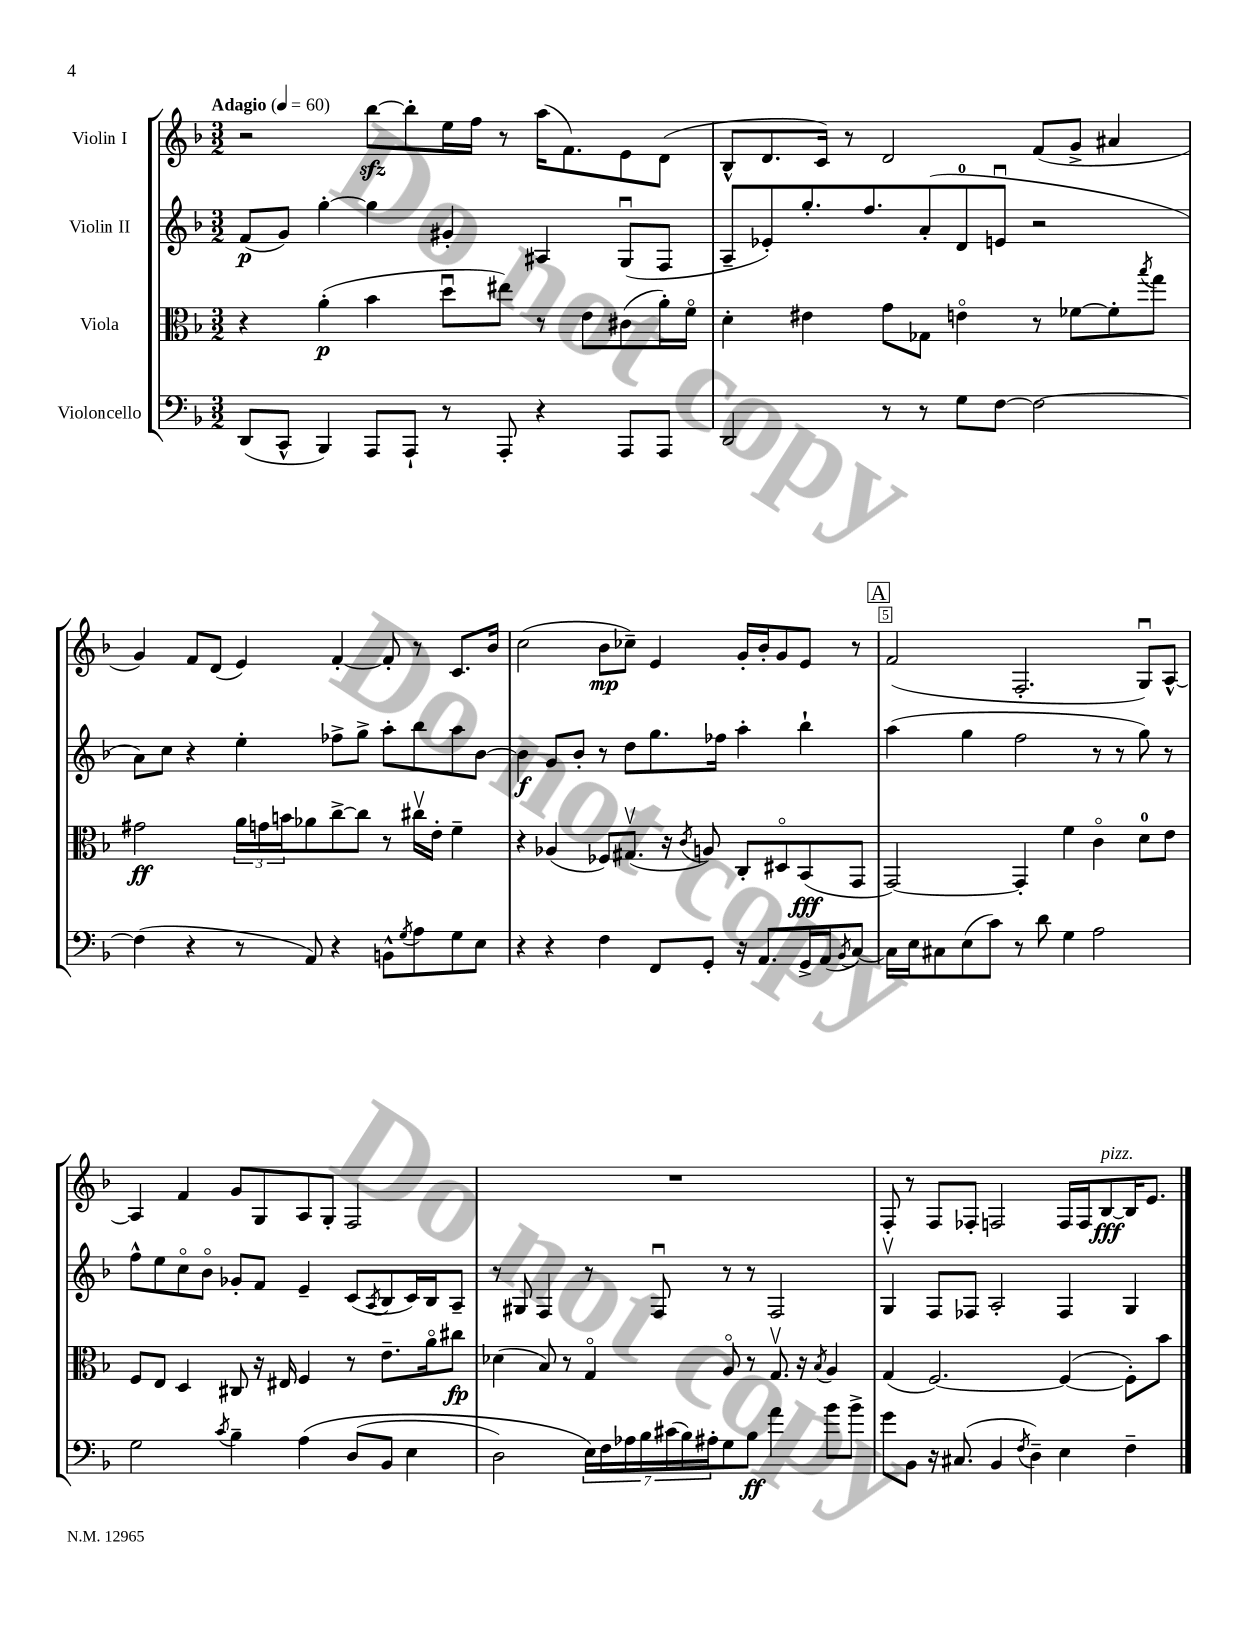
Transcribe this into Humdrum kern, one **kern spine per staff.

**kern	**dynam	**kern	**dynam	**kern	**dynam	**kern	**dynam
*part4	*part4	*part3	*part3	*part2	*part2	*part1	*part1
*staff4	*staff4	*staff3	*staff3	*staff2	*staff2	*staff1	*staff1
*I"Violoncello	*	*I"Viola	*	*I"Violin II	*	*I"Violin I	*
*clefF4	*	*clefC3	*	*clefG2	*	*clefG2	*
*k[b-]	*	*k[b-]	*	*k[b-]	*	*k[b-]	*
*M3/2	*	*M3/2	*	*M3/2	*	*M3/2	*
*MM60	*	*MM60	*	*MM60	*	*MM60	*
=1	=1	=1	=1	=1	=1	=1	=1
!	!	!	!	!	!	!LO:TX:a:B:t=Adagio	!
(8DD/L	.	4r	.	(8f/L	p	2r	.
8CC^^/J	.	.	.	8g/J)	.	.	.
4BBB-/)	.	(4a'\	p	[4gg'\	.	.	.
8AAA/L	.	4b-\	.	4gg\]	.	[8bb-zz\L	.
8AAA`/J	.	.	.	.	.	8bb-'\]	.
8r	.	8ddu\L	.	4g#X'/	.	16ee\L	.
.	.	.	.	.	.	16ff\JJ	.
8AAA'/	.	8ee#X\J)	.	.	.	8r	.
4r	.	8r	.	4A#X/	.	(16aa\KL	.
.	.	.	.	.	.	8.f\)	.
.	.	8e\L	.	.	.	.	.
8AAA/L	.	(8c#X\	.	(8Gu/L	.	8e\	.
8AAA/J	.	16a'\L)	.	8F/J	.	(8d\J	.
.	.	16f\JJ	.	.	.	.	.
=2	=2	=2	=2	=2	=2	=2	=2
2DD/	.	4d'\	.	8A~/L	.	8B-^^/L	.
.	.	.	.	8e-X'/)	.	8.d/	.
.	.	4e#X\	.	8.gg'/	.	.	.
.	.	.	.	.	.	16c/Jk)	.
.	.	.	.	.	.	8r	.
.	.	.	.	8.ff/	.	.	.
8r	.	8g\L	.	.	.	2d/	.
8r	.	8G-X\J	.	(8a'/	.	.	.
8G\L	.	4en\	.	8d/	.	.	.
[8F\J	.	.	.	8enu/J	.	.	.
2F\_	.	8r	.	2r	.	(8f/L	.
.	.	[8f-X\L	.	.	.	8g^/J	.
.	.	8f-'\]	.	.	.	4a#X/	.
.	.	8qbb-/	.	.	.	.	.
.	.	8gg\J	.	.	.	.	.
!!LO:LB:g=z
=3	=3	=3	=3	=3	=3	=3	=3
(4F\]	.	2g#X\	ff	8a\L)	.	4g/)	.
.	.	.	.	8cc\J	.	.	.
4r	.	.	.	4r	.	8f/L	.
.	.	.	.	.	.	(8d/J	.
8r	.	24a\LL	.	4ee'\	.	4e/)	.
.	.	24gn\	.	.	.	.	.
.	.	24bn\J	.	.	.	.	.
8AA/)	.	8a-X\	.	.	.	.	.
4r	.	[8cc^\	.	8ff-X^\L	.	[4f'/	.
.	.	8cc\J]	.	8gg^\J	.	.	.
8BBn^^\L	.	8r	.	8aa'\L	.	8f'/]	.
8qG/	.	.	.	.	.	.	.
8A\	.	16cc#Xv\LL	.	8bb-\	.	8r	.
.	.	16e'\JJ	.	.	.	.	.
8G\	.	4f~\	.	8aa\	.	8.c/L	.
8E\J	.	.	.	[8b-\J	.	.	.
.	.	.	.	.	.	16b-/Jk	.
=4	=4	=4	=4	=4	=4	=4	=4
4r	.	4r	.	4b-\]	f	(2cc\	.
4r	.	(4A-X/	.	8g/L	.	.	.
.	.	.	.	8b-'/J	.	.	.
4F\	.	8F-X/L)	.	8r	.	8b-\L	mp
.	.	(8.G#Xv/J	.	8dd\L	.	8cc-X~\J)	.
8FF/L	.	.	.	8.gg\	.	4e/	.
.	.	16r	.	.	.	.	.
.	.	8qc/	.	.	.	.	.
8GG'/J	.	8An/)	.	.	.	.	.
.	.	.	.	16ff-X\Jk	.	.	.
16r	.	8C'/L	.	4aa'\	.	16g'/LL	.
8.AA/L	.	.	.	.	.	16b-'/J	.
.	.	8D#X/	.	.	.	8g/	.
16GG^/L	.	(8BB-/	fff	4bb-`\	.	8e/J	.
(16AA/J	.	.	.	.	.	.	.
8qBB-/	.	.	.	.	.	.	.
[8C/J)	.	8GG/J	.	.	.	8r	.
!!LO:REH:place=s1:t=A
=5	=5	=5	=5	=5	=5	=5	=5
16C\LL]	.	[2GG/)	.	(4aa\	.	(2f/	.
16E\J	.	.	.	.	.	.	.
8C#X\	.	.	.	.	.	.	.
(8E\	.	.	.	4gg\	.	.	.
8c\J)	.	.	.	.	.	.	.
8r	.	4GG'/]	.	2ff\	.	2.F'/	.
8d\	.	.	.	.	.	.	.
4G\	.	4f\	.	.	.	.	.
2A\	.	4c\	.	8r	.	.	.
.	.	.	.	8r	.	.	.
.	.	8d\L	.	8gg\)	.	8Gu/L)	.
.	.	8e\J	.	8r	.	[8A^^/J	.
!!LO:LB:g=z
=6	=6	=6	=6	=6	=6	=6	=6
2G\	.	8F/L	.	8ff^^\L	.	4A/]	.
.	.	8E/J	.	8ee\	.	.	.
.	.	4D/	.	8cc\	.	4f/	.
.	.	.	.	8b-\J	.	.	.
8qc/	.	.	.	.	.	.	.
4B-~\	.	8C#X/	.	8g-X'/L	.	8g/L	.
.	.	16r	.	8f/J	.	8G/	.
.	.	16E#X/	.	.	.	.	.
(4A\	.	4F/	.	4e~/	.	8A/	.
.	.	.	.	.	.	8G'/J	.
(8D/L	.	8r	.	(8c/L	.	2F/	.
.	.	.	.	8qA/	.	.	.
8BB-/J	.	8.e~\L	.	8B-/	.	.	.
4E\	.	.	.	16c/L)	.	.	.
.	.	16a\k	.	16B-/J	.	.	.
.	.	8cc#X\J	fp	8A~/J	.	.	.
=7	=7	=7	=7	=7	=7	=7	=7
2D\)	.	(4d-X\	.	8r	.	1.r	.
.	.	.	.	8G#X/	.	.	.
.	.	8B-/)	.	4F/	.	.	.
.	.	8r	.	.	.	.	.
28E\LL)	.	4G/	.	8r	.	.	.
28F\	.	.	.	.	.	.	.
28A-X\	.	.	.	.	.	.	.
28B-\	.	.	.	.	.	.	.
.	.	.	.	8Fu/	.	.	.
(28c#X\	.	.	.	.	.	.	.
28B-\)	.	.	.	.	.	.	.
28A#X'\J	.	.	.	.	.	.	.
8G\	.	8A/	.	8r	.	.	.
8B-\J	ff	8r	.	8r	.	.	.
4a\	.	8.Gv/	.	2F/	.	.	.
.	.	16r	.	.	.	.	.
.	.	8qB-/	.	.	.	.	.
8b-\L	.	4A/	.	.	.	.	.
8b-^\J	.	.	.	.	.	.	.
=8	=8	=8	=8	=8	=8	=8	=8
8g\L	.	(4G/	.	4Gv/	.	8F'/	.
8BB-\J	.	.	.	.	.	8r	.
16r	.	[2.F/)	.	8F/L	.	8F/L	.
(8.C#X/	.	.	.	.	.	.	.
.	.	.	.	8F-X/J	.	8F-X'/J	.
4BB-/	.	.	.	2A'/	.	2Fn/	.
8qF/	.	.	.	.	.	.	.
4D~\)	.	.	.	.	.	.	.
4E\	.	(4F/_	.	4F-/	.	16F/LL	.
.	.	.	.	.	.	16F/J	.
!	!	!	!	!	!	!LO:TX:a:i:t=pizz.	!
.	.	.	.	.	.	[8B-/	fff
4F~\	.	8F'\L])	.	4G/	.	16B-/K]	.
.	.	.	.	.	.	8.e/J	.
.	.	8b-\J	.	.	.	.	.
==	==	==	==	==	==	==	==
*-	*-	*-	*-	*-	*-	*-	*-
